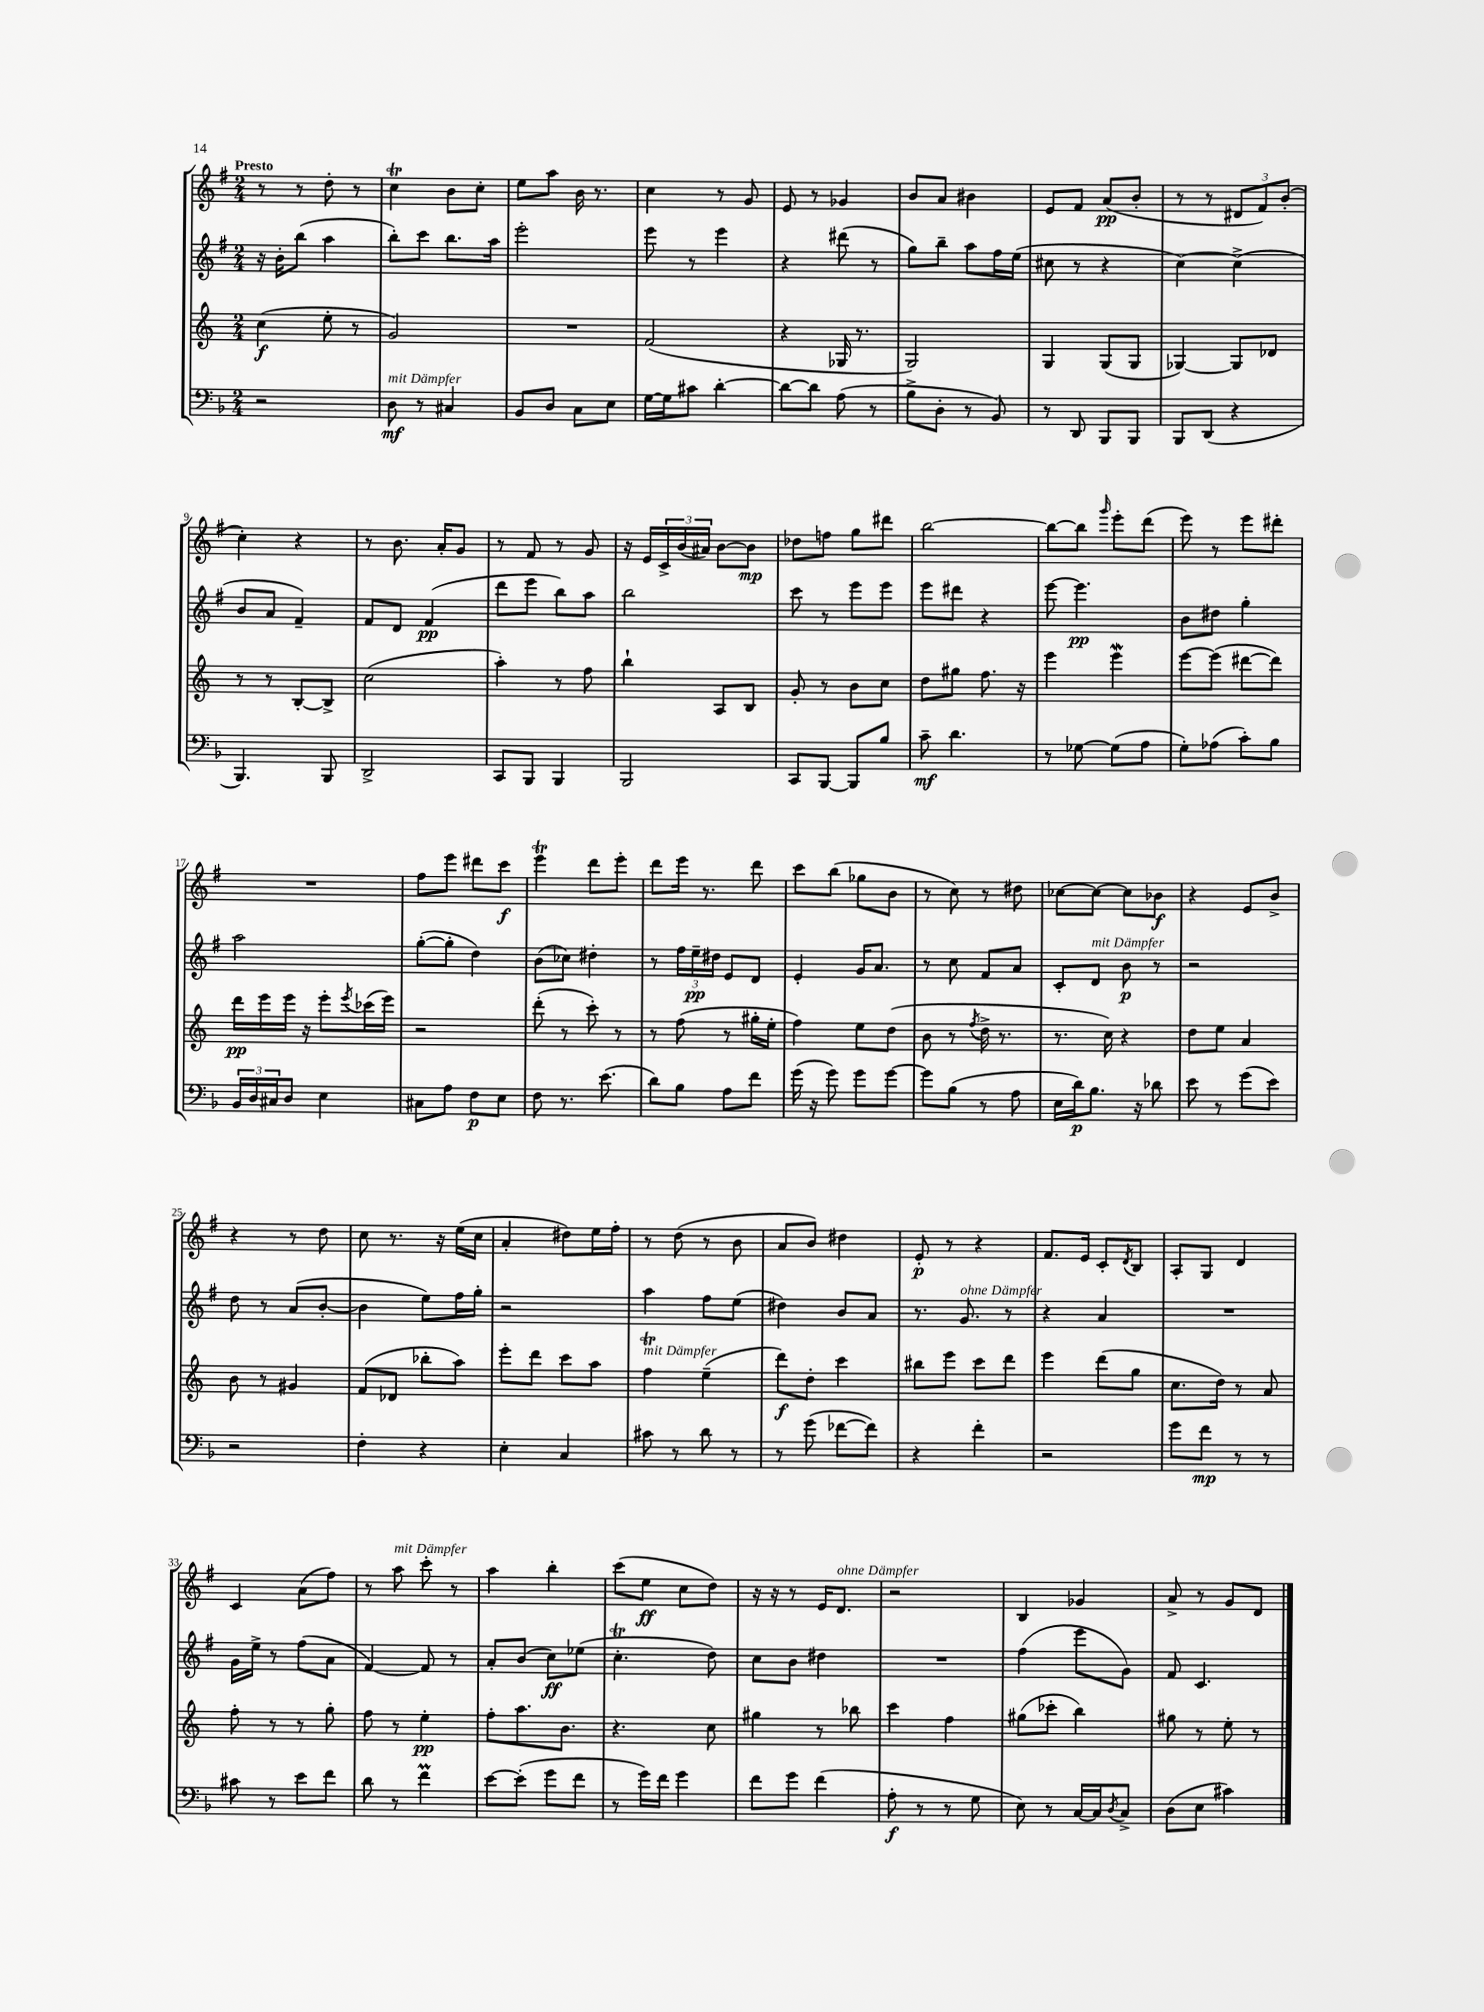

**kern	**kern	**kern	**kern
*staff4	*staff3	*staff2	*staff1
*clefF4	*clefG2	*clefG2	*clefG2
*k[b-]	*k[]	*k[f#]	*k[f#]
*M2/4	*M2/4	*M2/4	*M2/4
2r	(4cc	16r	8r
.	.	16b'	.
.	.	(8bb	8r
.	8ee'	4aa	8dd'
.	8r	.	8r
=	=	=	=
8D	2g)	8bb')	4cc
8r	.	8ccc	.
4C#	.	8.bb	8b
.	.	.	8cc'
.	.	16aa	.
=	=	=	=
8BB-	2r	2eee'	8ee
8D	.	.	8aa
8C	.	.	16b
.	.	.	8.r
8E	.	.	.
=	=	=	=
[16G	(2f	8eee	4cc
16G]	.	.	.
8c#	.	8r	.
[4d'	.	4eee	8r
.	.	.	8g
=	=	=	=
8d_	4r	4r	8e
8d]	.	.	8r
(8A	16G-	(8ddd#	4g-
.	8.r	.	.
8r	.	8r	.
=	=	=	=
8B-^	2G)	8gg)	8b
8D'	.	8bb~	8a
8r	.	8aa	4b#
8BB-)	.	16ff#	.
.	.	(16ee	.
=	=	=	=
8r	4G	8cc#	8e
8DD	.	8r	8f#
8BBB-	(8G	4r	(8a
8BBB-	8G	.	8b'
=	=	=	=
8BBB-	[4G-)	[4cc)	8r
(8DD	.	.	8r
4r	8G-]	(4cc^]	12d#
.	.	.	12f#)
.	8d-	.	.
.	.	.	(12b'
=	=	=	=
4.BBB-)	8r	8b	4cc')
.	8r	8a	.
.	[8B'	4f#~)	4r
8BBB-	8B^]	.	.
=	=	=	=
2DD^	(2cc	8f#	8r
.	.	8d	8.b
.	.	(4f#	.
.	.	.	16a'
.	.	.	8g
=	=	=	=
8CC	4aa')	8ddd	8r
8BBB-	.	8eee	8f#
4BBB-	8r	8bb)	8r
.	8ff	8aa	8g
=	=	=	=
2BBB-	4bb`	2bb	16r
.	.	.	16e
.	.	.	24c^
.	.	.	(24b
.	.	.	24a#)
.	8A	.	[8b
.	8B	.	8b]
=	=	=	=
8CC	8g'	8ccc	8dd-
[8BBB-	8r	8r	8ff
8BBB-]	8b	8eee	8gg
8B-	8cc	8eee	8ddd#
=	=	=	=
8c~	8dd	8eee	[2bb
4.d	8gg#	8ddd#	.
.	8.ff	4r	.
.	16r	.	.
=	=	=	=
8r	4eee	[8eee	8bb_
[8G-	.	4.eee]	8bb]
.	.	.	16qqggg
(8G-]	4eee	.	8eee'
8A	.	.	(8ddd
=	=	=	=
8G')	[8eee	8b	8eee)
(8A-	(8eee]	8dd#	8r
8c')	[8ddd#	4gg'	8eee
8B-	8ddd#])	.	8ddd#'
=	=	=	=
24BB-	16ddd	2aa	2r
24D	.	.	.
.	16eee	.	.
24C#	.	.	.
8D	16eee	.	.
.	16r	.	.
4E	8eee'	.	.
.	8qeee	.	.
.	(16ccc-	.	.
.	16eee)	.	.
=	=	=	=
8C#	2r	([8gg'	8ff#
8A	.	8gg']	8eee
8F	.	4dd)	8ddd#
8E	.	.	8ccc
=	=	=	=
8F	(8ddd'	(8b	4eee
8.r	8r	8cc-)	.
.	8ccc')	4dd#'	8ddd
(8.e	.	.	.
.	8r	.	8eee'
=	=	=	=
8d)	8r	8r	8ddd
8B-	(8ff	24ff#	16eee
.	.	24ee~	.
.	.	.	8.r
.	.	24dd#	.
8A	8r	8e	.
8f	16gg#'	8d	8ddd
.	16ee'	.	.
=	=	=	=
(16g	4ff)	4e'	8ccc
16r	.	.	.
8g)	.	.	(8bb
8g	8ee	16g	8gg-
.	.	8.a	.
[8g	(8dd	.	8b
=	=	=	=
8g]	8b	8r	8r
(8B-	8r	8cc	8cc)
.	8qff	.	.
8r	16dd^	8f#	8r
.	8.r	.	.
8A	.	8a	8dd#
=	=	=	=
16E	8.r	8c'	[8cc-
16d)	.	.	.
8.B-	.	8d	8cc-_
.	16cc)	.	.
.	4r	8b	8cc-]
16r	.	.	.
8d-	.	8r	8b-
=	=	=	=
8e	8dd	2r	4r
8r	8ee	.	.
(8g	4a	.	8e
8e)	.	.	8b^
=	=	=	=
2r	8b	8dd	4r
.	8r	8r	.
.	4g#	(8a	8r
.	.	[8b'	8dd
=	=	=	=
4F'	(8f	4b]	8cc
.	8d-	.	8.r
4r	8bb-'	8ee)	.
.	.	.	16r
.	8aa)	16ff#	(16ee
.	.	16gg'	16cc
=	=	=	=
4E'	8eee'	2r	4a'
.	8ddd	.	.
4C	8ccc	.	8dd#)
.	8aa	.	16ee
.	.	.	16ff#'
=	=	=	=
8c#	4ff	4aa	8r
8r	.	.	(8dd
8d	(4ee~	8ff#	8r
8r	.	(8ee	8b
=	=	=	=
8r	8ddd)	4dd#)	8a
(8g	8dd'	.	8b)
[8f-	4ccc	8b	4dd#
8f-])	.	8a	.
=	=	=	=
4r	8bb#	8.r	8e'
.	8eee	.	8r
.	.	8.g	.
4f'	8ccc	.	4r
.	8ddd	8r	.
=	=	=	=
2r	4eee	4r	8.f#
.	.	.	16e
.	(8ddd	4a	8c'
.	.	.	8qd
.	8gg	.	8B
=	=	=	=
8g	8.cc	2r	8A'
8f	.	.	8G
.	16dd)	.	.
8r	8r	.	4d
8r	8a	.	.
=	=	=	=
8c#	8ff'	16g	4c
.	.	16ee^	.
8r	8r	8r	.
8e	8r	(8ff#	(8a
8f	8gg'	8a	8ff#)
=	=	=	=
8d	8ff	[4f#)	8r
8r	8r	.	8aa
4f	4ee'	8f#]	8ccc'
.	.	8r	8r
=	=	=	=
[8e	8ff'	8a'	4aa
(8e']	8.aa	(8b	.
8g	.	8cc)	4bb'
.	8.b	.	.
8f	.	(8ee-	.
=	=	=	=
8r	4.r	4.cc'	(8ccc
16g)	.	.	8ee
16f	.	.	.
4g	.	.	8cc
.	8cc	8dd)	8dd)
=	=	=	=
8f	4gg#	8cc	16r
.	.	.	16r
8g	.	8b	8r
(4f	8r	4dd#	16e
.	.	.	8.d
.	8bb-	.	.
=	=	=	=
8A'	4ccc	2r	2r
8r	.	.	.
8r	4ff	.	.
8G	.	.	.
=	=	=	=
8E)	(8gg#	(4ff#	4B
8r	8ccc-'	.	.
[16C	4bb)	8eee	4g-
16C]	.	.	.
8qD	.	.	.
8C^	.	8g)	.
=	=	=	=
(8D	8gg#	8f#	8a^
8E	8r	4.c	8r
4c#)	8ee'	.	8g
.	8r	.	8d
==	==	==	==
*-	*-	*-	*-
